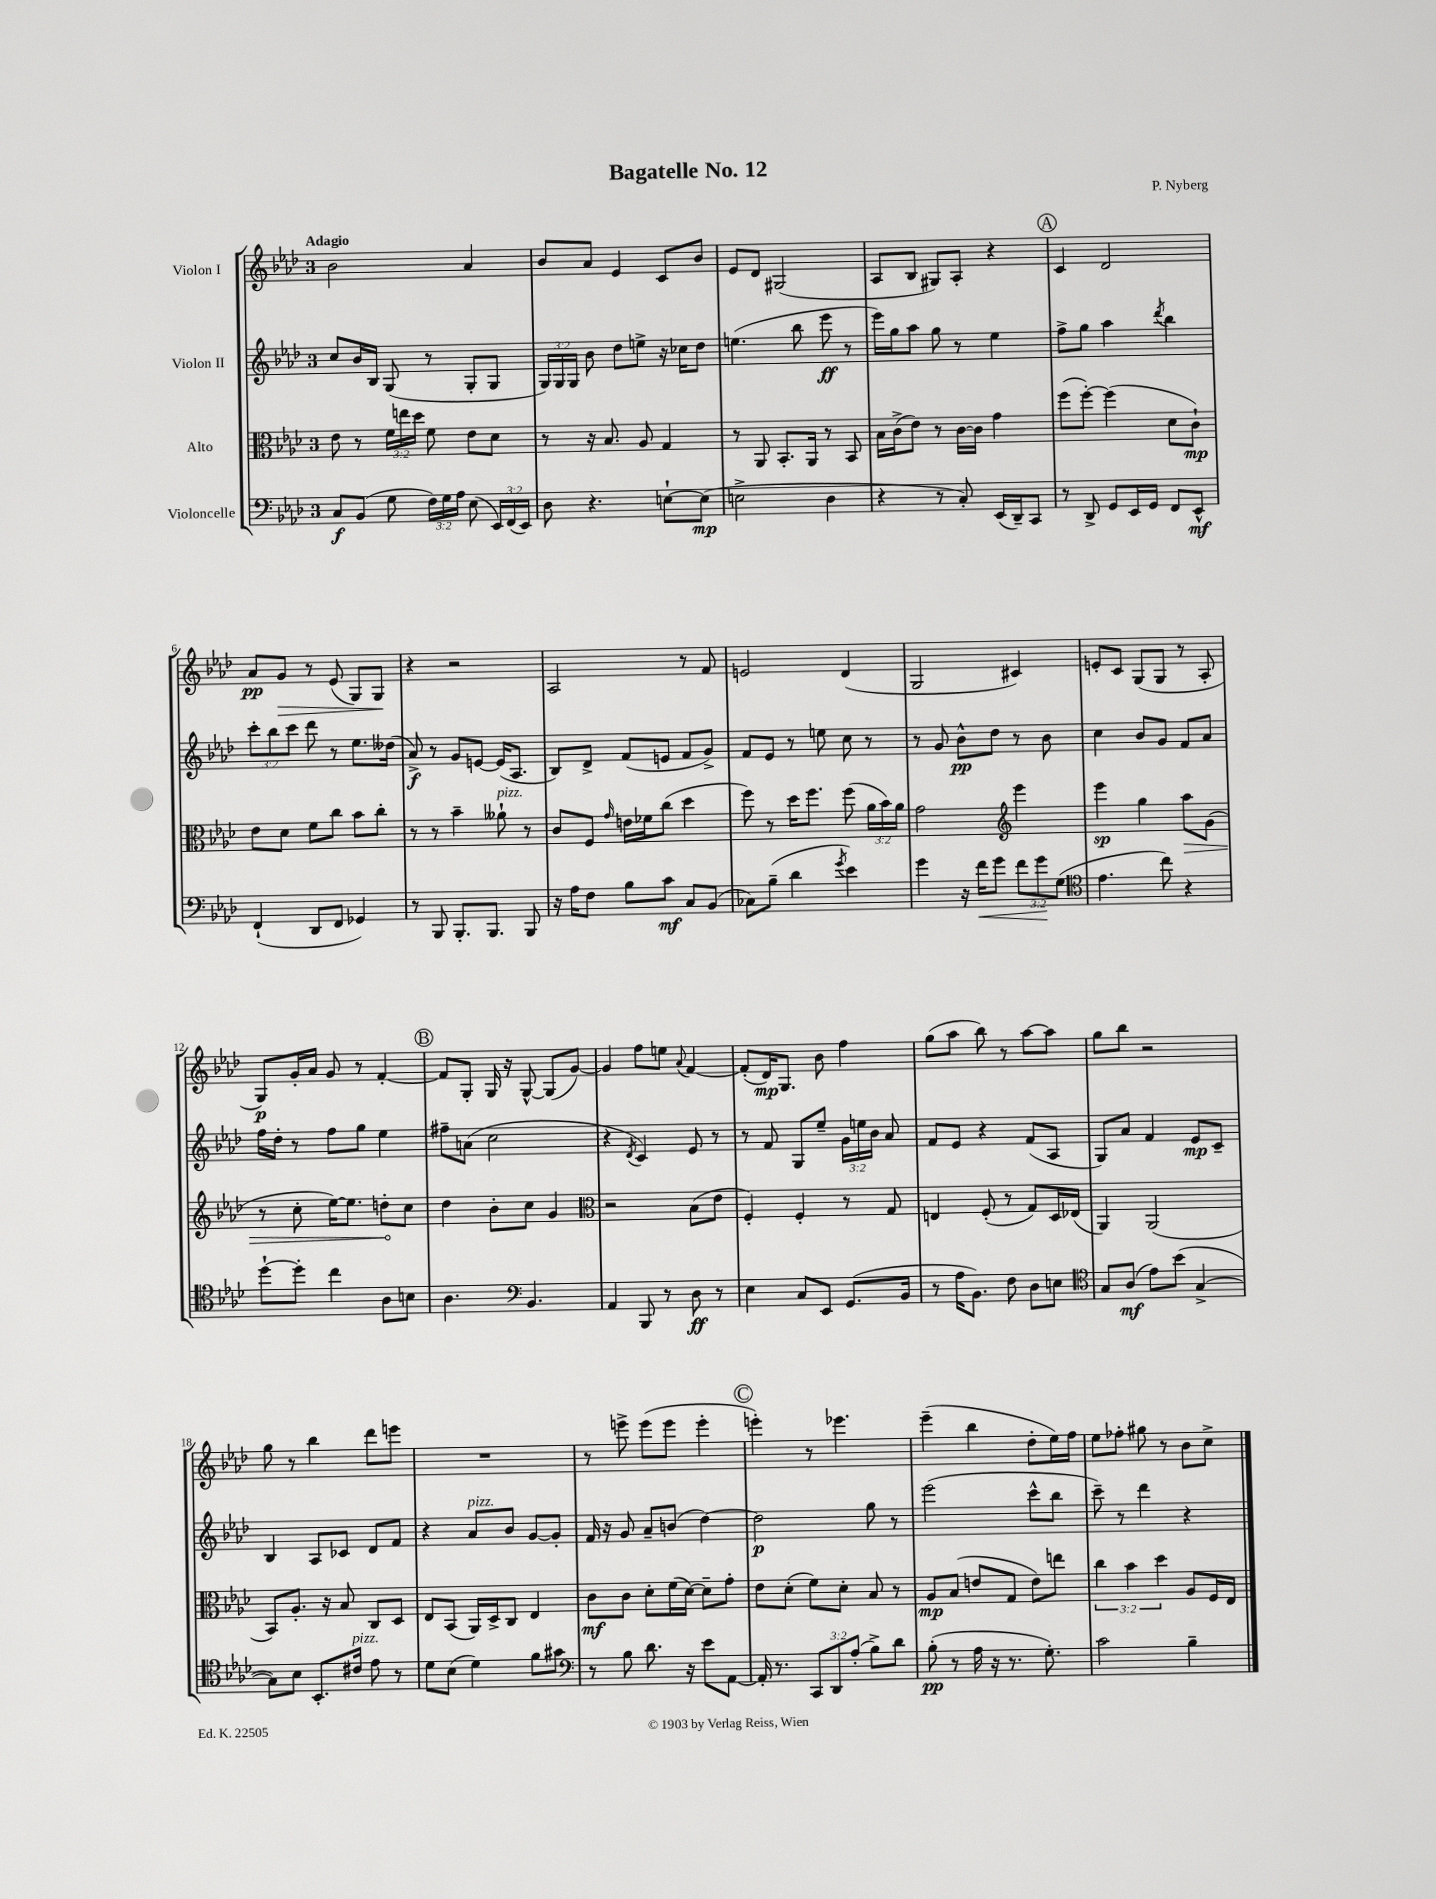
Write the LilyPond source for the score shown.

\header { title = "Bagatelle No. 12" composer = "P. Nyberg" }
<<
\new StaffGroup <<
\new Staff = "s0" \with { instrumentName = "Violon I" } {
    \clef treble \key aes \major \once \override Staff.TimeSignature.style = #'single-digit \time 3/4 \tempo "Adagio"
    \autoBeamOff bes'2 aes'4 |
    bes'8[ aes'8] ees'4 c'8[ bes'8] |
    ees'8[ des'8] gis2( |
    aes8[ bes8] gis8[) aes8]-. r4 |
    \mark \markup { \circle "A" } c'4 des'2 |
    aes'8[\pp g'8]\> r8 ees'8( g8[) g8]\! |
    r4 r2 |
    aes2 r8 f'8 |
    e'2 des'4( |
    g2 cis'4) |
    e'8[-. c'8] g8[( g8] r8 aes8-. |
    g8[\p) g'16-. aes'16] g'8 r8 f'4~-. |
    \mark \markup { \circle "B" } f'8[ g8]-. g16 r16 g8~-^ g8[( g'8]~) |
    g'4 f''8[ e''8] \appoggiatura { aes'8 } f'4~ |
    f'8[-.( des'16\mp) g8.] bes'8 f''4 |
    g''8[( aes''8] bes''8) r8 aes''8[~ aes''8] |
    g''8[ bes''8] r2 |
    g''8 r8 bes''4 des'''8[ e'''8] |
    R2. |
    r8 e'''8-> e'''8[( e'''8] e'''4-. |
    \mark \markup { \circle "C" } e'''4-.) r8 ees'''4. |
    ees'''4--( bes''4 des''8[-. ees''16) f''16] |
    ees''8[ fes''8]-. gis''8 r8 bes'8[ c''8]-> \bar "|." |
}
\new Staff = "s1" \with { instrumentName = "Violon II" } {
    \clef treble \key aes \major \once \override Staff.TimeSignature.style = #'single-digit \time 3/4 \override Staff.TupletNumber.text = #tuplet-number::calc-fraction-text
    \autoBeamOff c''8[ bes'16 bes16] g8( r8 g8[-. g8] |
    \tuplet 3/2 { g16[) g16 g16] } bes'8 des''8[ e''8]-> r16 ces''16[ des''8] |
    e''4.( bes''8 ees'''8\ff r8 |
    ees'''16[) g''16 aes''8] g''8 r8 ees''4 |
    \mark \markup { \circle "A" } f''8[-> g''8] aes''4 \acciaccatura { des'''8 } bes''4 |
    \tuplet 3/2 { c'''8[-. bes''8 c'''8] } des'''8 r8 ees''8.[ deses''16]( |
    aes'8->\f) r8 g'8[ e'8]~ e'16[( aes8.] |
    bes8[) des'8]-> f'8[( e'8] f'8[ g'8]->) |
    f'8[ ees'8] r8 e''8 c''8 r8 |
    r8 g'8 bes'8[-^\pp des''8] r8 bes'8 |
    c''4 bes'8[ g'8] f'8[ aes'8] |
    f''16[ des''16]-. r8 f''8[ g''8] ees''4 |
    \mark \markup { \circle "B" } fis''8[-- a'8]( c''2 |
    r4 \acciaccatura { des'8 } c'4) ees'8 r8 |
    r8 f'8 g8[ ees''8]-- \tuplet 3/2 { g'16[ e''16 bes'16] } aes'8 |
    f'8[ ees'8] r4 f'8[( aes8] |
    g8[) aes'8] f'4 ees'8[\mp c'8]-- |
    bes4 aes8[ ces'8] des'8[ f'8] |
    r4 aes'8[^\markup { \italic "pizz." } bes'8] g'8[~ g'8]-. |
    f'16 r16 g'8 aes'8[-- b'8]( des''4~) |
    \mark \markup { \circle "C" } des''2\p g''8 r8 |
    ees'''2( c'''8[-^ bes''8] |
    c'''8--) r8 des'''4 r4 \bar "|." |
}
\new Staff = "s2" \with { instrumentName = "Alto" } {
    \clef alto \key aes \major \once \override Staff.TimeSignature.style = #'single-digit \time 3/4 \override Staff.TupletNumber.text = #tuplet-number::calc-fraction-text
    \autoBeamOff ees'8 r8 \tuplet 3/2 { f'16[ e''16 des''16] } f'8 ees'8[ des'8] |
    r8 r16 bes8. aes8 g4 |
    r8 aes,8 bes,8.[-. aes,16] r8 bes,8 |
    bes16[ c'16->( ees'8]) r8 c'16[~ c'16] g'4 |
    \mark \markup { \circle "A" } f''8[( f''8]~-.) f''4( des'8[ c'8]-!\mp) |
    ees'8[ des'8] f'8[ c''8] bes'8[ c''8]-. |
    r8 r8 bes'4-- aeses'8-!^\markup { \italic "pizz." } r8 |
    c'8[ f8] \grace { g'16 } e'16[ fes'16 c''8]( des''4 |
    f''8) r8 des''16[ f''8.] f''8( \tuplet 3/2 { aes'16[ bes'16) aes'16] } |
    g'2 \clef treble ees'''4 |
    ees'''4\sp g''4 \once \override Hairpin.circled-tip = ##t aes''8[\> g'8]( |
    r8 c''8-. ees''16[~) ees''8.] d''8[-.\! c''8] |
    \mark \markup { \circle "B" } des''4 bes'8[-. c''8] g'4 |
    \clef alto r2 bes8[( ees'8] |
    f4-.) f4-. r8 g8 |
    e4 f8-.( r8 g8[) des16 ees16]( |
    aes,4) aes,2( |
    bes,8[) aes8.]-. r16 bes8 c8[ des8] |
    ees8[ bes,8]( aes,16[) des16-> c8] ees4 |
    c'8[\mf c'8] des'8[-. f'16( des'16]~) des'8[-- g'8]-. |
    \mark \markup { \circle "C" } ees'8[ des'8]-.( f'8[) des'8]-. bes8 r8 |
    aes8[\mp bes8]( e'8[ g8] e'8[) e''8] |
    \tuplet 3/2 { c''4 bes'4 des''4 } aes8[ f16 ees16] \bar "|." |
}
\new Staff = "s3" \with { instrumentName = "Violoncelle" } {
    \clef bass \key aes \major \once \override Staff.TimeSignature.style = #'single-digit \time 3/4 \override Staff.TupletNumber.text = #tuplet-number::calc-fraction-text
    \autoBeamOff c8[\f bes,8]( g8 \tuplet 3/2 { f16[) g16 aes16] } ees8( \tuplet 3/2 { ees,16[) f,16( ees,16]) } |
    des8 r4. e8[~-! e8]\mp( |
    e2-> des4 |
    r4 r8 c8-.) ees,16[( des,16--) c,8] |
    \mark \markup { \circle "A" } r8 des,8-> g,8[ ees,16 g,16] f,8[ ees,8]-^\mf |
    f,4-!( des,8[ f,8] ges,4) |
    r8 bes,,8 bes,,8.[-. bes,,8.] bes,,8 |
    r16 aes16[ f8] bes8[ c'8]\mf c8[ bes,8]( |
    ces8[) bes8]--( des'4 \acciaccatura { g'8 } ees'4) |
    g'4 r16 f'16[\< g'8] \tuplet 3/2 { f'8[ g'8\! g8]( } |
    \clef tenor ees'4. c''8) r4 |
    des''8[~-! des''8]-. c''4 aes8[ b8] |
    \mark \markup { \circle "B" } aes4. \clef bass bes,4. |
    aes,4 bes,,8 r8 des8\ff r8 |
    ees4 c8[ ees,8] g,8.[( bes,16] |
    r8 aes16[ bes,8.]) f8 des8[ e8] |
    \clef tenor g8[ aes8]\mf( ees'8[) bes'8]( g4~-> |
    g8[) bes8] bes,8.[-. cis'16]^\markup { \italic "pizz." } ees'8 r8 |
    des'8[ bes8]( des'4) f'8[ gis'8] |
    \clef bass r8 bes8 des'8. r16 ees'8[ aes,8]~ |
    \mark \markup { \circle "C" } aes,16-. r8. \tuplet 3/2 { c,8[ des,8 aes8]-.( } bes8[->) des'8] |
    bes8-.\pp( r8 aes16 r16 r8. g8.-.) |
    c'2 bes4-- \bar "|." |
}
>>
>>
